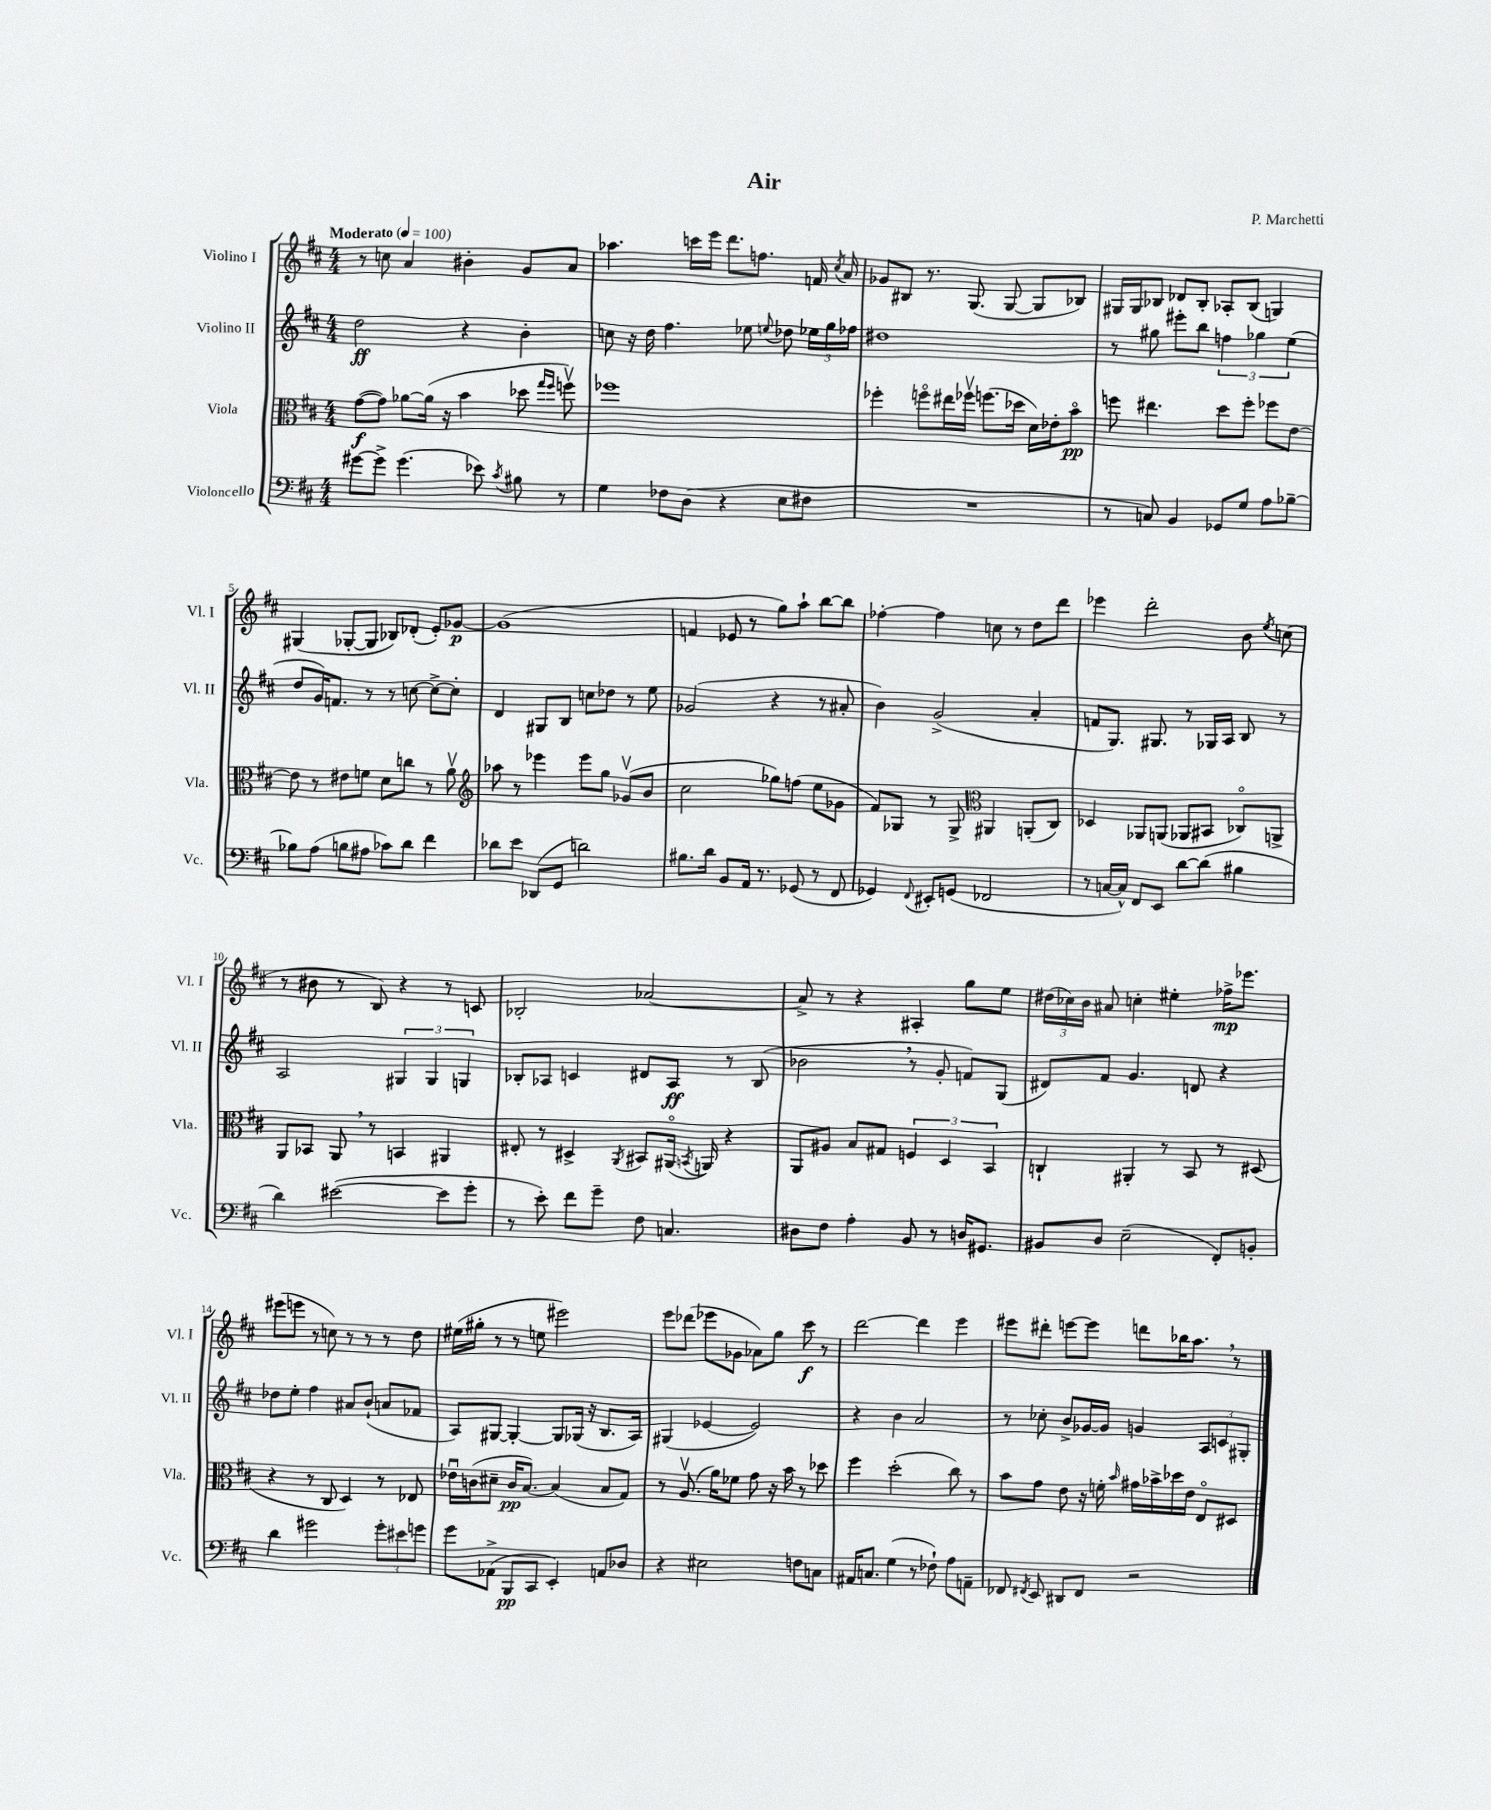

**kern	**kern	**kern	**kern
*staff4	*staff3	*staff2	*staff1
*clefF4	*clefC3	*clefG2	*clefG2
*k[f#c#]	*k[f#c#]	*k[f#c#]	*k[f#c#]
*M4/4	*M4/4	*M4/4	*M4/4
*MM100	*MM100	*MM100	*MM100
[8g#	([8g	2dd	8r
8g#^]	8g])	.	8cc
(4.g#	[8a-	.	4a
.	(16a-]	.	.
.	16r	.	.
.	4b	4r	4b#'
8e-)	.	.	.
8qc#	.	.	.
8B#	8dd-	4b'	8g
.	16qqgg	.	.
.	16qqff#	.	.
8r	8ffv)	.	8a
=	=	=	=
4G	1ff-	8cc	4.aa-
.	.	16r	.
.	.	16dd	.
8F-	.	4.ff#	.
(8D	.	.	16ccc
.	.	.	16eee
4r	.	.	8.ddd
.	.	8ee-	.
.	.	.	8.ff
.	.	8qqee	.
8E	.	8dd-	.
8F#	.	24ee-	16f
.	.	24gg	.
.	.	.	8qcc#
.	.	.	16a
.	.	24ff-	.
=	=	=	=
1r	4ff-'	1dd#	8g-
.	.	.	8B#
.	8ffo	.	8.r
.	16ee#	.	.
.	16ff-v	.	(8.G
.	(8.ff	.	.
.	.	.	[8G
.	16dd-	.	.
.	16d)	.	8G]
.	16e-'	.	.
.	8bo	.	8B-)
=	=	=	=
8r	8ff	8r	16G#
.	.	.	16G#
8C)	4.ee#	8gg#	8B-
4BB	.	8eee#'	8d-
.	.	8bb	8B-'
8GG-	8dd	6ff	8A-'
8G	8ff'	.	(8B-
.	.	6gg-	.
8A	8ff-	.	4G)
.	.	(6ee	.
[8B-~	[8e	.	.
=	=	=	=
8B-]	8e]	8dd	(4G#
(8A	8r	16g)	.
.	.	8.f	.
8B	8e#	.	[8G-'
8A#	8f	8r	8G-]
8c-)	8d	8r	8B-)
8d	8cc	[8cc	(8d-'
4f#	8r	8cc^_	8e')
.	8av	8cc']	[8g-
=	=	=	=
*	*clefG2	*	*
8d-	8aa-	4d	(1g-]
8e	8r	.	.
(8DD-	4eee-	8G#	.
8GG	.	8B	.
2d)	8eee-	8cc	.
.	8gg	8dd-	.
.	(8g-v	8r	.
.	8b	8ee	.
=	=	=	=
8.B#	2cc#	(2g-	4f
16d	.	.	.
8BB	.	.	8e-
16AA	.	.	8r
8.r	.	.	.
.	8gg-)	4r	8gg)
(8GG-	(8ff	.	8aa`
8r	8ee	8r	[8bb
8FF#	8g-	8a#'	8bb]
=	=	=	=
4GG-)	8f#)	4b)	[4ff-'
.	8G-	.	.
8qqFF#	.	.	.
8EE#'	8r	(2g^	4ff-]
(8GG	8G-^	.	.
*	*clefC3	*	*
2FF-	4AA#	.	8cc
.	.	.	8r
.	(8AA'	4a'	8dd
.	8C#)	.	8ddd
=	=	=	=
8r	4D-	8f	4eee-
[16C	.	8.G)	.
16C^^])	.	.	.
8FF#	8AA-	.	2ddd'
.	.	8.G#	.
8EE	(8AA	.	.
[8d	8AA-	8r	.
(8d]	8BB#	16G-	.
.	.	16A	.
4B#	8C-o)	8B	8b
.	.	.	8qee
.	8AA^	8r	(8cc
=	=	=	=
4d)	8AA	2A	8r
.	8BB-	.	8b#
([2e#	8AA	.	8r
.	8r	.	8B)
.	4BB	6G#	4r
.	.	6G#	.
8e#]	4AA#	.	8r
.	.	6G	.
8g'	.	.	8c
=	=	=	=
8r	8E#'	8B-'	2B-'
8e')	8r	8A-	.
8f#	4D#^	4c	.
8g~	.	.	.
.	8qAA	.	.
8F#	8BB#	8d#	[2a-
4.C	(16AA#o	8A-	.
.	8qBB	.	.
.	16AA)	.	.
.	4r	8r	.
.	.	(8B-	.
=	=	=	=
8D#	8AA	2b-	8a-^]
8F#	8A#	.	8r
4A'	8B	.	4r
.	8G#	.	.
8BB	6F	8r	4A#'
8r	.	8g'	.
.	6D	.	.
16D	.	8f)	8gg
8.GG#	.	.	.
.	6BB	.	.
.	.	(8G	8ee
=	=	=	=
8BB#	4C`	8d#)	(24dd#
.	.	.	24cc-)
.	.	.	24b
8D	.	8f#	8a#
(2E~	4AA#'	4.g	4cc'
.	8r	.	4ee#'
.	8BB	8d	.
8FF#')	8r	4r	16ff-^
.	.	.	8.eee-
8BB'	(8D#	.	.
=	=	=	=
4d	4r	8dd-	(8eee#
.	.	8ee'	8eee
2g#	8r	4ff#	8r
.	8C#	.	8cc)
.	4D)	8a#	8r
.	.	(8b`	8r
12g#'	8r	8a	8r
12e#	.	.	.
.	8E-	8f-	8dd
12g	.	.	.
=	=	=	=
8g	16e-u	8A)	(16ee#
.	(16c	.	16gg#'
(8AA-^	8d#~	[8G#	8r
8BBB	16c	4G#'_	8r
.	[8.B)	.	.
8CC#	.	.	8ee
4EE')	(4B]	8G#]	2eee#)
.	.	(16G-	.
.	.	16r	.
8AA	8B	8.B	.
8D-	8G)	.	.
.	.	16A)	.
=	=	=	=
4r	8r	(4G#	8eee
.	(8.Av	.	(8ddd-
2E#	.	[4e-	8eee-
.	16a)	.	.
.	8f-	.	8g-
.	8g	2e-])	8a-)
.	16r	.	8gg
.	16b	.	.
8F	8r	.	8ccc#
8C	8dd-	.	8r
=	=	=	=
16AA#	4ff#	4r	[2ddd
8.C	.	.	.
(4G	(2dd'	4b	.
8r	.	2a	4ddd]
8F-`)	.	.	.
8A	8cc#)	.	4eee
8AA~	8r	.	.
=	=	=	=
8FF-	8b	8r	8eee#
8qFF#	.	.	.
8EE	8g	8cc-'	8ddd#'
8DD#	8e	8b^	[8eee
8FF#	16r	[16g-	8eee]
.	16f'	16g-]	.
.	16qqb	.	.
2r	16g#	4g	8ddd
.	16b-^	.	.
.	16dd-	.	16bb-
.	16e	.	8.aa
.	8Eo	12A	.
.	.	12c	.
.	8D#	.	8r
.	.	12G#'	.
==	==	==	==
*-	*-	*-	*-
